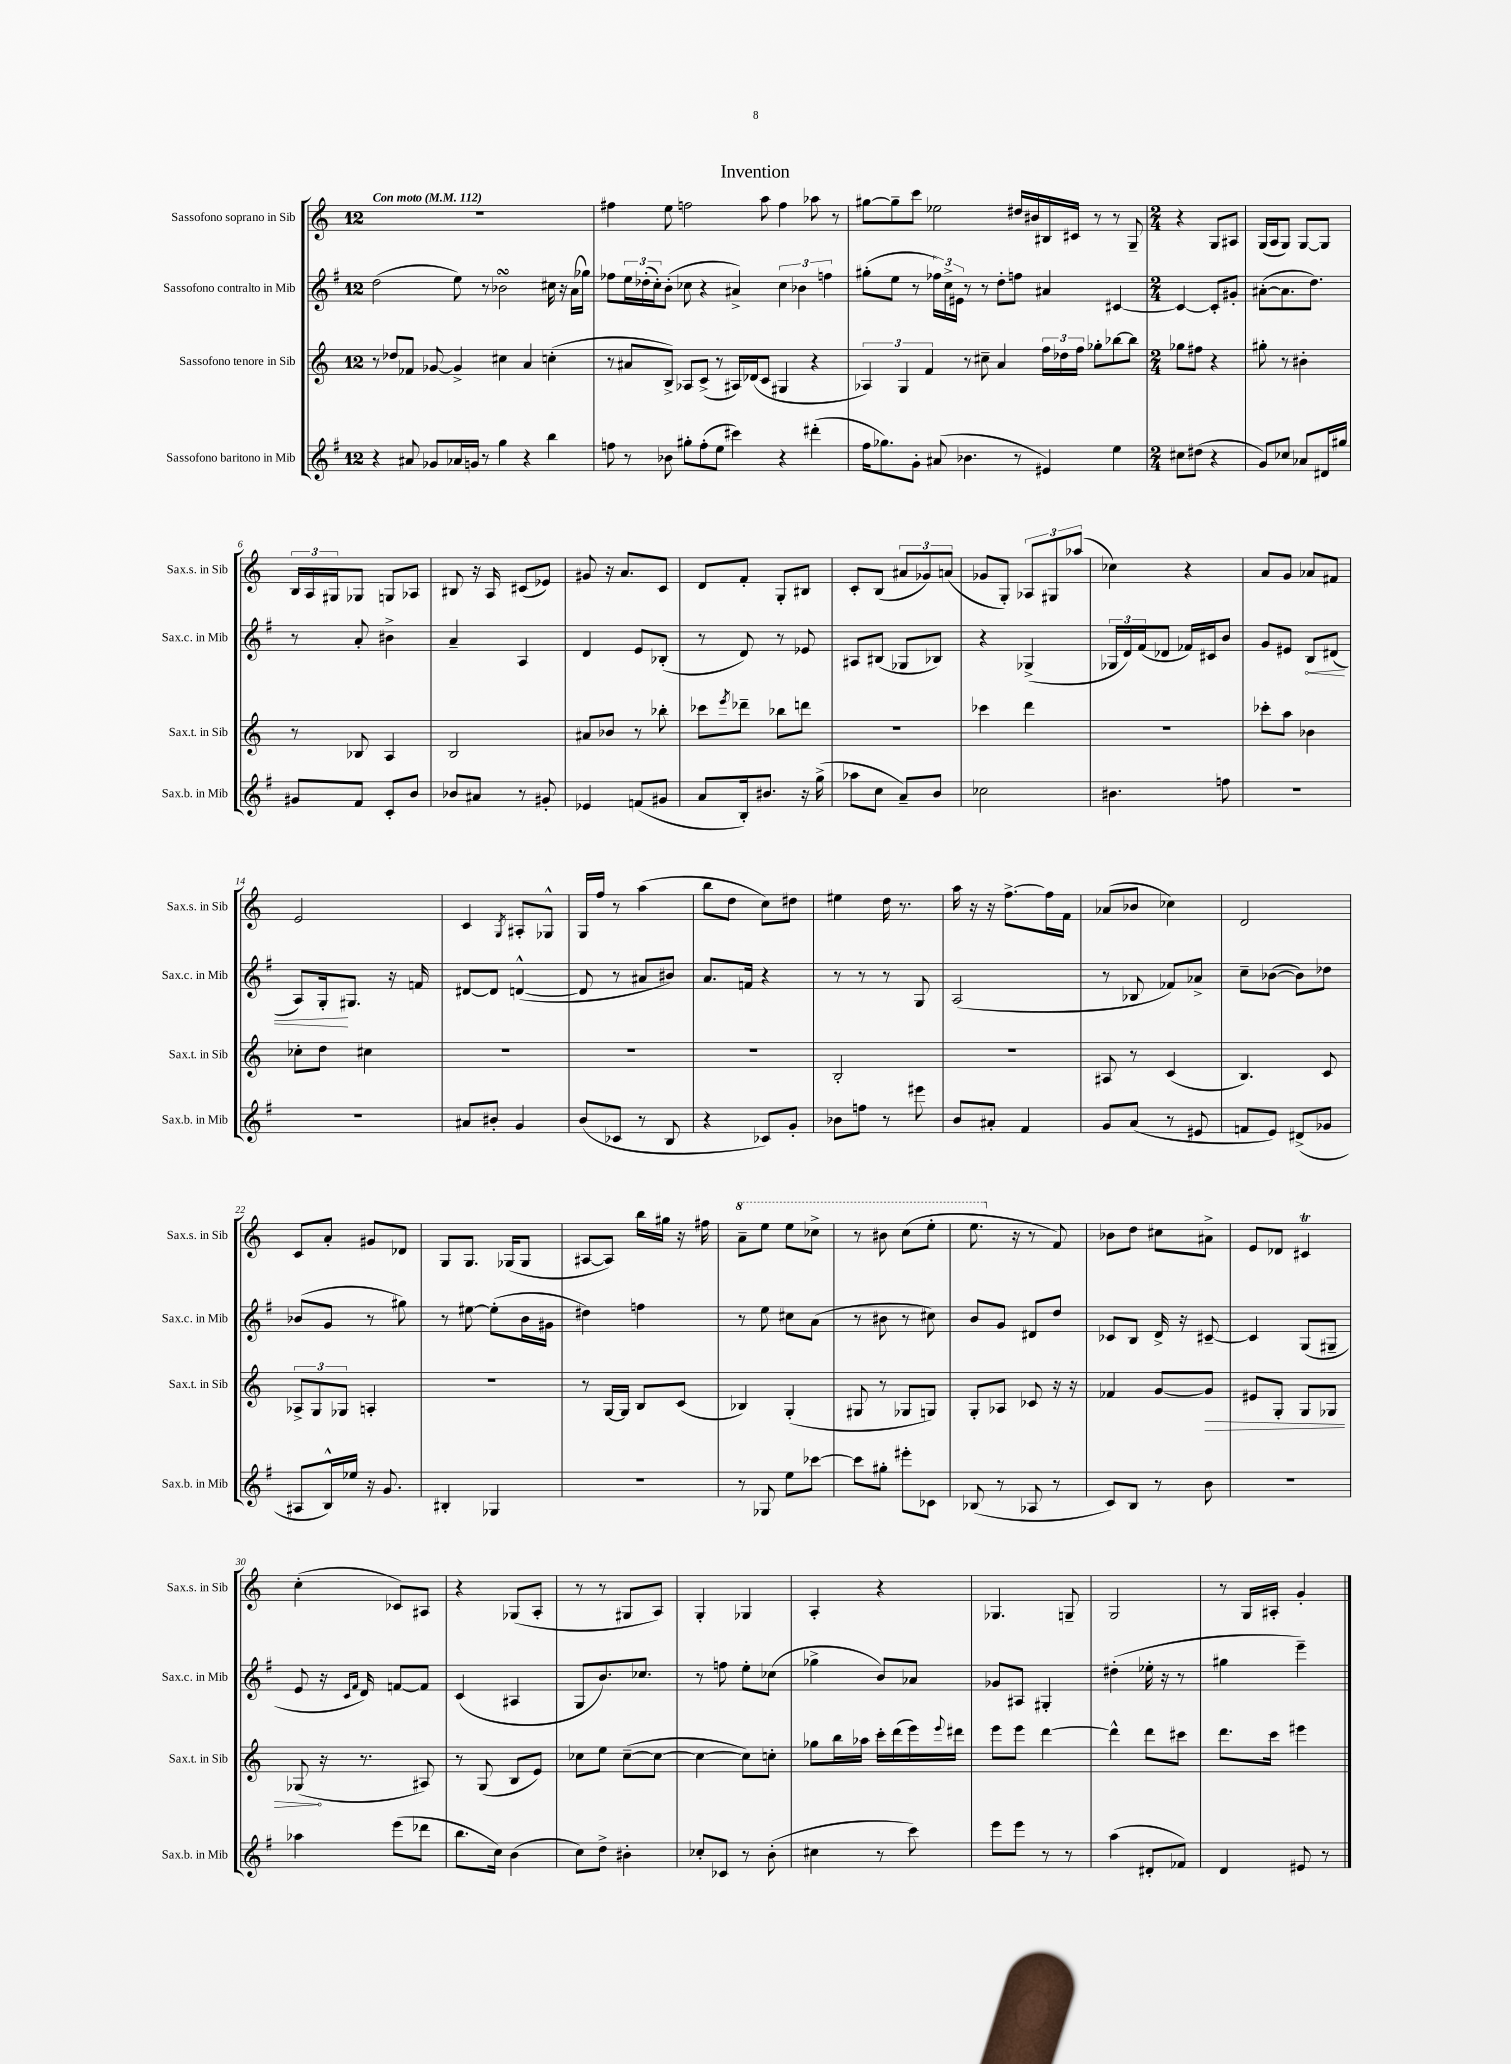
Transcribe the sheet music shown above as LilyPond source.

\header { title = "Invention" }
<<
\new StaffGroup <<
\new Staff = "s0" \with { instrumentName = "Sassofono soprano in Sib" shortInstrumentName = "Sax.s. in Sib" } {
    \clef treble \key c \major \once \override Staff.TimeSignature.style = #'single-digit \time 12/8 \tempo "Con moto" 4 = 112
    R1. |
    fis''4 e''8 f''2 a''8 f''4 aes''8 r8 |
    gis''8~ gis''8-- c'''8 ees''2 dis''16 bis'16 bis16 cis'16 r8 r8 g8-- |
    \numericTimeSignature \time 2/4 r4 g8 ais8 |
    g16( a16 g8) g8~ g8 |
    \tuplet 3/2 { b16 a16 gis16 } ges8 g8 aes8 |
    bis8 r16 a16 cis'8( ees'8) |
    gis'8 r16 a'8. c'8 |
    d'8 f'8-. g8-. bis8 |
    c'8-. b8( \tuplet 3/2 { ais'8 ges'8) a'8( } |
    ges'8 g8-.) \tuplet 3/2 { aes8 gis8 aes''8( } |
    ces''4) r4 |
    a'8 g'8 aes'8 fis'8 |
    e'2 |
    c'4 \acciaccatura { g8 } ais8-. ges8-^ |
    g16 f''16 r8 a''4( |
    b''8 d''8 c''8) dis''8 |
    eis''4 d''16 r8. |
    a''16 r16 r16 f''8.~-> f''16 f'16 |
    aes'8( bes'8 ces''4) |
    d'2 |
    c'8 a'8-. gis'8 des'8 |
    g8 g8. ges16( ges8 |
    ais8~ ais8) b''16 gis''16 r16 fis''16 |
    \ottava #1 a''8-- e'''8 e'''8 ces'''8-> |
    r8 bis''8 c'''8( e'''8-. |
    e'''8. \ottava #0 r16 r8 f'8) |
    bes'8 d''8 cis''8 ais'8-> |
    e'8 des'8 cis'4\trill |
    c''4-.( ces'8) ais8 |
    r4 ges8( a8-. |
    r8 r8 gis8 a8) |
    g4-. ges4 |
    a4-. r4 |
    ges4. g8-- |
    g2 |
    r8 g16 ais16-. g'4-. \bar "|." |
}
\new Staff = "s1" \with { instrumentName = "Sassofono contralto in Mib" shortInstrumentName = "Sax.c. in Mib" } {
    \clef treble \key g \major \once \override Staff.TimeSignature.style = #'single-digit \time 12/8
    d''2( e''8) r8 bes'2\turn cis''16 r16 a'16( ges''16) |
    fes''8 \tuplet 3/2 { e''16 des''16-.( c''16-.) } b'8-.( ces''8 r4 ais'4->) \tuplet 3/2 { ces''4 bes'4 f''4 } |
    gis''8-.( e''8 r8 \tuplet 3/2 { fes''16) c''16-> eis'16 } r8 r8 d''8-. f''8 ais'4 cis'4~ |
    \numericTimeSignature \time 2/4 cis'4~ cis'8-. gis'8-. |
    ais'8~-.( ais'8. d''8.) |
    r8 a'8-. bis'4-> |
    a'4-- a4 |
    d'4 e'8 bes8-.( |
    r8 d'8) r8 ees'8 |
    ais8 bis8( ges8 bes8) |
    r4 ges4->( |
    \tuplet 3/2 { ges16 d'16) fis'16( } des'8 fes'16) cis'16 b'8 |
    g'8 eis'8 \once \override Hairpin.circled-tip = ##t b8\< dis'8( |
    a8) g16-.\! gis8. r16 f'16 |
    dis'8~ dis'8 d'4~-^( |
    d'8 r8 ais'8 bis'8) |
    a'8. f'16 r4 |
    r8 r8 r8 g8 |
    a2( |
    r8 bes8 fes'8) aes'8-> |
    c''8-- bes'8~( bes'8) des''8 |
    bes'8( g'8 r8 gis''8) |
    r8 eis''8~ eis''8-.( b'16 gis'16 |
    dis''4) f''4 |
    r8 e''8 cis''8 a'8( |
    r8 bis'8 r8 cis''8) |
    b'8 g'8 dis'8 d''8 |
    ces'8 b8 d'16-> r16 cis'8~-- |
    cis'4 g8( gis8-- |
    e'8 r16 \grace { c'16 fis'16 } d'16) f'8~ f'8 |
    c'4( ais4 |
    g8 b'8.) ces''8. |
    r8 f''8 e''8-. ces''8( |
    ges''4-> b'8) aes'8 |
    ges'8 ais8 gis4-. |
    dis''4-.( ees''16-. r16 r8 |
    gis''4 e'''4--) \bar "|." |
}
\new Staff = "s2" \with { instrumentName = "Sassofono tenore in Sib" shortInstrumentName = "Sax.t. in Sib" } {
    \clef treble \key c \major \once \override Staff.TimeSignature.style = #'single-digit \time 12/8
    r8 des''8 fes'8 ges'8~ ges'4-> cis''4 a'4 c''4-.( |
    r8 ais'8 b8->) aes8 c'8->( r8 ais16) des'16( c'8 gis4 r4 |
    \tuplet 3/2 { aes4) g4 f'4 } r8 cis''8-- a'4 \tuplet 3/2 { f''16 des''16 f''16 } ges''8-. bes''8~ bes''8 |
    \numericTimeSignature \time 2/4 ges''8 fis''8 r4 |
    gis''8-. r8 bis'4-. |
    r8 bes8 a4 |
    b2 |
    ais'8 bes'8 r8 bes''8-. |
    ces'''8 \acciaccatura { e'''8 } des'''8-- bes''8 d'''8 |
    R2 |
    ces'''4 d'''4 |
    R2 |
    ces'''8-. a''8 bes'4 |
    ces''8-. d''8 cis''4 |
    R2 |
    R2 |
    R2 |
    b2-. |
    r2 |
    ais8 r8 c'4( |
    b4.) c'8 |
    \tuplet 3/2 { aes8-> g8 ges8 } a4-. |
    r2 |
    r8 g16~ g16 b8 c'8( |
    bes4) g4-.( |
    gis8 r8 ges8 g8) |
    g8-. aes8 ces'8 r16 r16 |
    fes'4 g'8~ \once \override Hairpin.circled-tip = ##t g'8\> |
    eis'8 g8-. g8 ges8 |
    ges8\!( r16 r8. ais8) |
    r8 g8( b8 e'8) |
    ces''8 e''8 ces''8~--( ces''8~ |
    ces''4~ ces''8) c''8-. |
    ges''8 b''16 aes''16 c'''16-. d'''16( e'''16) \appoggiatura { e'''8 } dis'''16 |
    e'''8 e'''8 d'''4~ |
    d'''4-^ d'''8 cis'''8 |
    d'''8. c'''16 eis'''4 \bar "|." |
}
\new Staff = "s3" \with { instrumentName = "Sassofono baritono in Mib" shortInstrumentName = "Sax.b. in Mib" } {
    \clef treble \key g \major \once \override Staff.TimeSignature.style = #'single-digit \time 12/8
    r4 ais'8 ges'8 aes'16 g'16 r8 g''4 r4 b''4 |
    f''8 r8 bes'8 gis''8-. f''8-.( e''8 cis'''4) r4 dis'''4-.( |
    fis''16 ges''8.) g'8-. ais'8( bes'4. r8 eis'4) e''4 |
    \numericTimeSignature \time 2/4 cis''8 dis''8( r4 |
    g'8) ces''8 aes'8 dis'16 gis''16 |
    gis'8 fis'8 c'8-. b'8 |
    bes'8 ais'8 r8 gis'8-. |
    ees'4 f'8( gis'8 |
    a'8 b16-.) bis'8. r16 g''16->( |
    aes''8 c''8 a'8--) b'8 |
    ces''2 |
    bis'4. f''8 |
    R2 |
    R2 |
    ais'8 bis'8-. g'4 |
    b'8( ces'8 r8 b8 |
    r4 ces'8) g'8-. |
    bes'8 f''8 r8 eis'''8 |
    b'8 ais'8-. fis'4 |
    g'8 a'8( r8 eis'8 |
    f'8 e'8) dis'8->( ges'8 |
    ais8 b16-^) ees''16 r16 g'8. |
    bis4-. ges4 |
    r2 |
    r8 ges8 e''8 ces'''8~ |
    ces'''8 gis''8-. eis'''8-. ces'8 |
    bes8( r8 aes8 r8 |
    c'8) b8 r8 b'8 |
    r2 |
    aes''4 e'''8( des'''8 |
    b''8. c''16) b'4( |
    c''8) d''8-> bis'4-. |
    ces''8-. ces'8 r8 b'8-.( |
    cis''4 r8 c'''8) |
    e'''8 e'''8 r8 r8 |
    a''4( dis'8-. fes'8) |
    d'4 eis'8 r8 \bar "|." |
}
>>
>>
